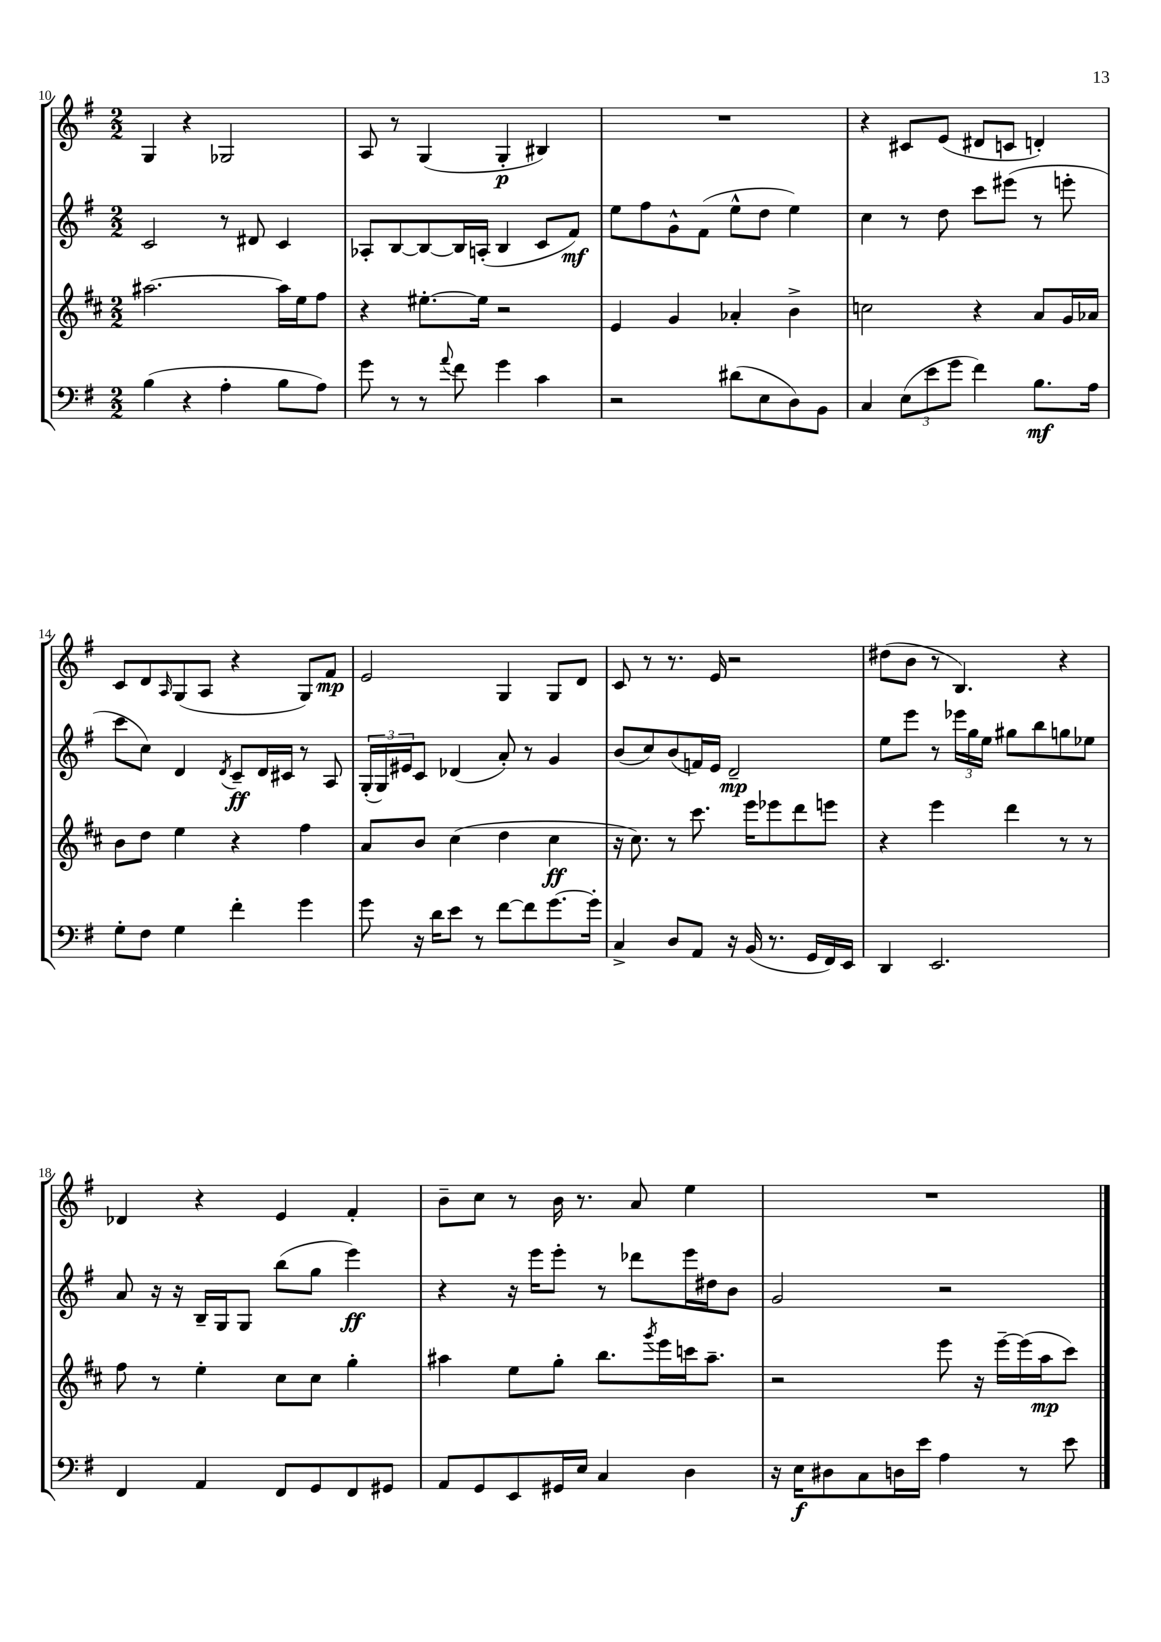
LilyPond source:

<<
\new StaffGroup <<
\new Staff = "s0" {
    \clef treble \key g \major \numericTimeSignature \time 2/2
    g4 r4 ges2 |
    a8 r8 g4( g4-.\p bis4) |
    R1 |
    r4 cis'8 e'8( dis'8 c'8 d'4-.) |
    c'8 d'8 \grace { a16 } g8( a8 r4 g8) fis'8\mp |
    e'2 g4 g8 d'8 |
    c'8 r8 r8. e'16 r2 |
    dis''8( b'8 r8 b4.) r4 |
    des'4 r4 e'4 fis'4-. |
    b'8-- c''8 r8 b'16 r8. a'8 e''4 |
    R1 \bar "|." |
}
\new Staff = "s1" {
    \clef treble \key g \major \numericTimeSignature \time 2/2
    c'2 r8 dis'8 c'4 |
    aes8-. b8~ b8~ b16 a16-.( b4 c'8 fis'8\mf) |
    e''8 fis''8 g'8-^ fis'8( e''8-^ d''8 e''4) |
    c''4 r8 d''8 c'''8 eis'''8( r8 e'''8-. |
    c'''8 c''8) d'4 \acciaccatura { d'8 } c'8--\ff d'16 cis'16 r8 a8 |
    \tuplet 3/2 { g16-.( g16) eis'16 } c'8 des'4( a'8-.) r8 g'4 |
    b'8( c''8) b'8( f'16) e'16 d'2--\mp |
    e''8 e'''8 r8 \tuplet 3/2 { ees'''16 g''16 e''16 } gis''8 b''8 g''8 ees''8 |
    a'8 r16 r16 b16-- g16 g8 b''8( g''8 e'''4\ff) |
    r4 r16 e'''16 e'''8-. r8 des'''8 e'''16 dis''16 b'8 |
    g'2 r2 \bar "|." |
}
\new Staff = "s2" {
    \clef treble \key d \major \numericTimeSignature \time 2/2
    ais''2.~ ais''16 e''16 fis''8 |
    r4 eis''8.~-. eis''16 r2 |
    e'4 g'4 aes'4-. b'4-> |
    c''2 r4 a'8 g'16 aes'16 |
    b'8 d''8 e''4 r4 fis''4 |
    a'8 b'8 cis''4( d''4 cis''4\ff |
    r16 cis''8.) r8 cis'''8. e'''16 ees'''8 d'''8 e'''8 |
    r4 e'''4 d'''4 r8 r8 |
    fis''8 r8 e''4-. cis''8 cis''8 g''4-. |
    ais''4 e''8 g''8-. b''8. \acciaccatura { g'''8 } e'''16 c'''16 ais''8.-- |
    r2 e'''8 r16 e'''16~-- e'''16( a''16\mp cis'''8) \bar "|." |
}
\new Staff = "s3" {
    \clef bass \key g \major \numericTimeSignature \time 2/2
    b4( r4 a4-. b8 a8) |
    g'8 r8 r8 \appoggiatura { a'8 } fis'8 g'4 c'4 |
    r2 dis'8( e8 d8) b,8 |
    c4 \tuplet 3/2 { e8( e'8 g'8 } fis'4) b8.\mf a16 |
    g8-. fis8 g4 fis'4-. g'4 |
    g'8 r16 d'16 e'8 r8 fis'8~ fis'8 g'8.~ g'16-. |
    c4-> d8 a,8 r16 b,16( r8. g,16 fis,16) e,16 |
    d,4 e,2. |
    fis,4 a,4 fis,8 g,8 fis,8 gis,8 |
    a,8 g,8 e,8 gis,16 e16 c4 d4 |
    r16 e16\f dis8 c8 d16 e'16 a4 r8 e'8 \bar "|." |
}
>>
>>
\layout { \context { \Score currentBarNumber = #10 } }
